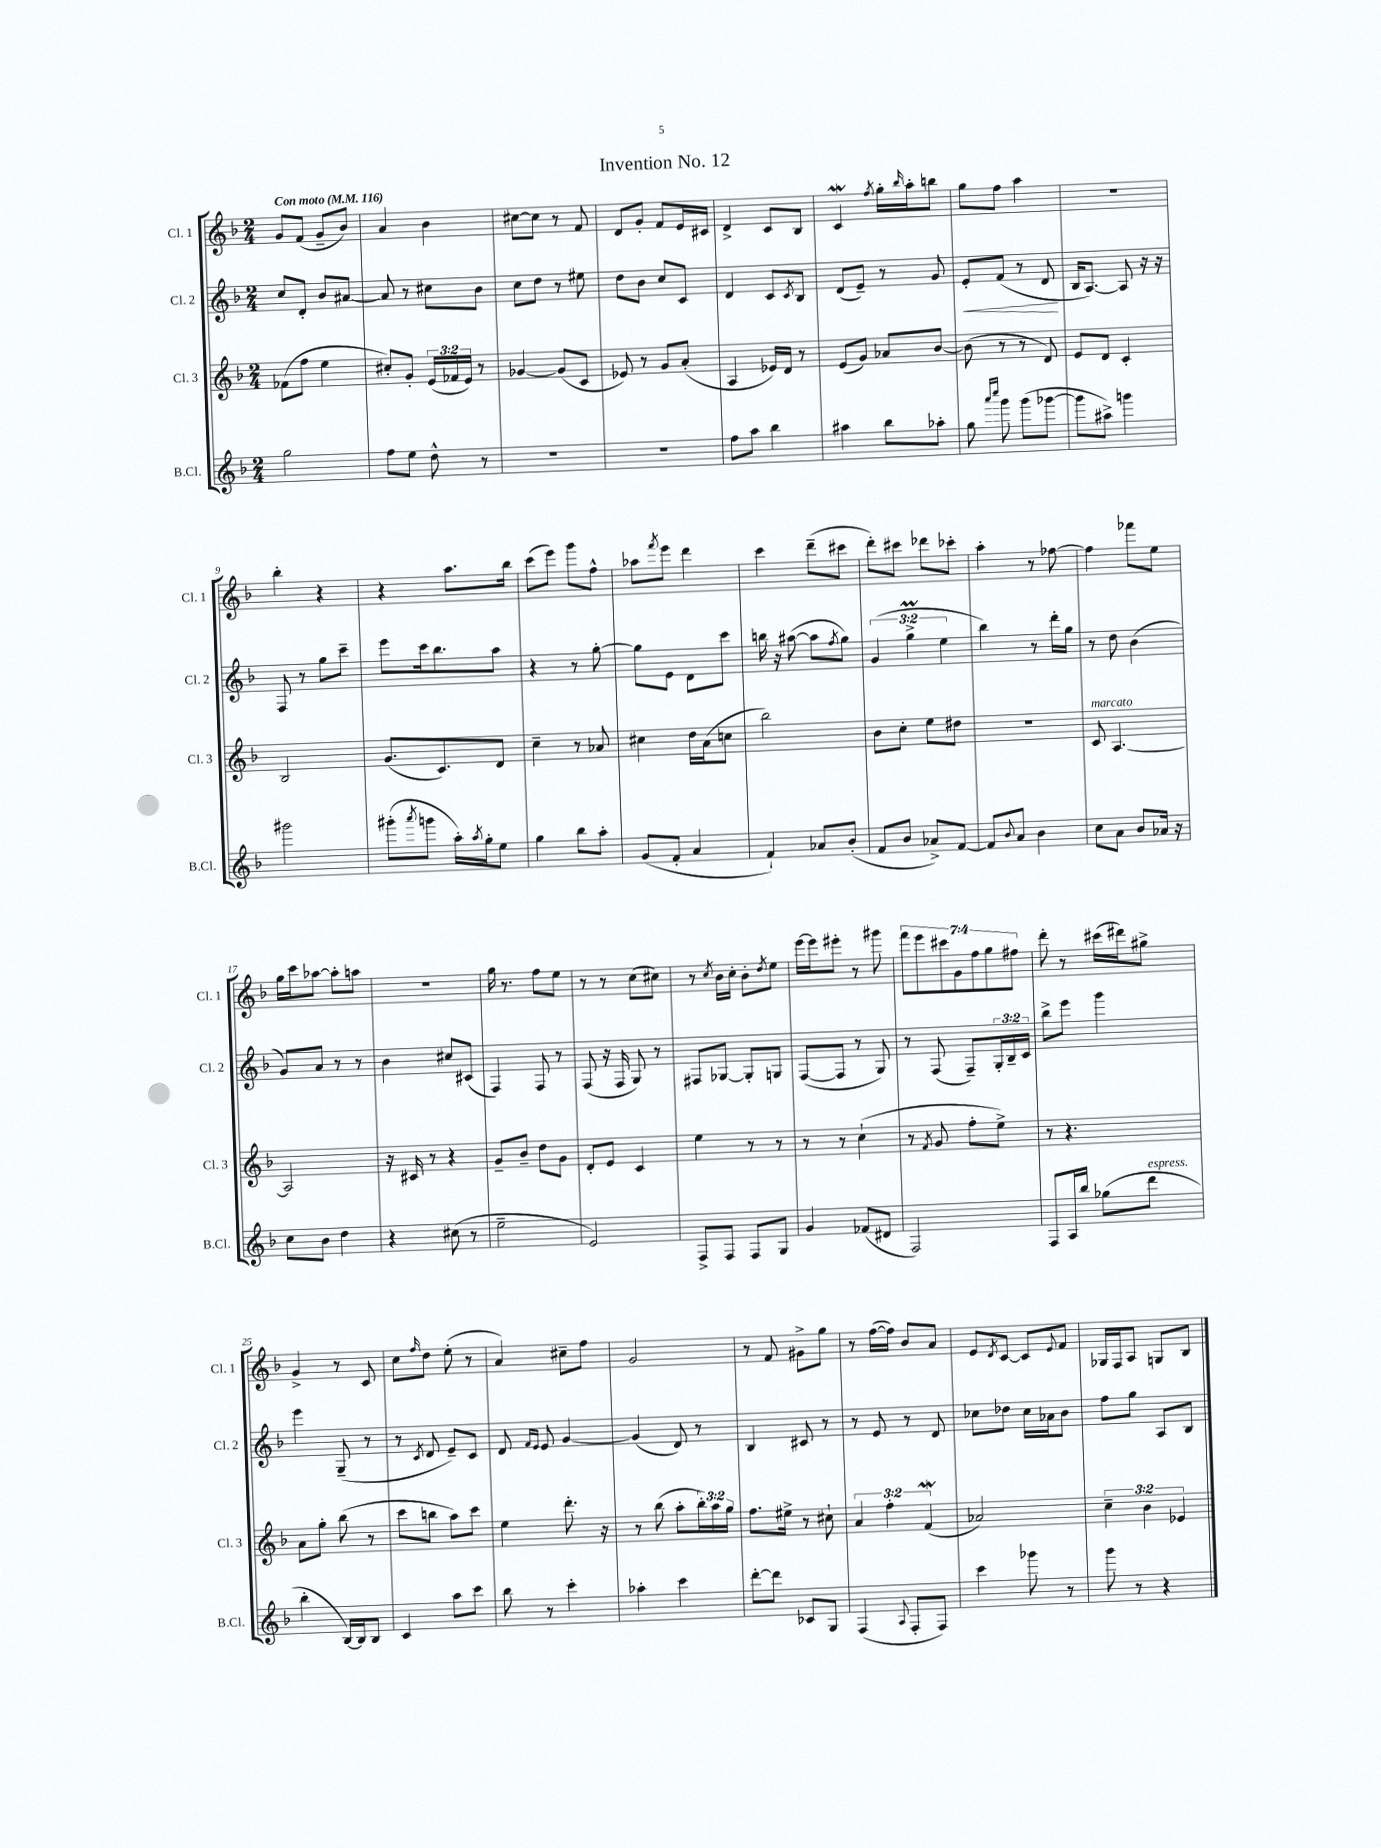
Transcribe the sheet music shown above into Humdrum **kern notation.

**kern	**kern	**kern	**dynam	**kern
*part4	*part3	*part2	*part2	*part1
*staff4	*staff3	*staff2	*staff2	*staff1
*I"B.Cl.	*I"Cl. 3	*I"Cl. 2	*	*I"Cl. 1
*I'B.Cl.	*I'Cl. 3	*I'Cl. 2	*	*I'Cl. 1
*clefG2	*clefG2	*clefG2	*	*clefG2
*k[b-]	*k[b-]	*k[b-]	*	*k[b-]
*M2/4	*M2/4	*M2/4	*	*M2/4
*MM116	*MM116	*MM116	*	*MM116
=1	=1	=1	=1	=1
!	!	!	!	!LO:TX:a:B:t=Con moto
2gg\	(8f-X\L	8cc/L	.	8g/L
.	8ff\J	8d'/J	.	(8f/J
.	4ee\	8b-/L	.	8g~/L
.	.	[8a#X/J	.	8b-/J)
=2	=2	=2	=2	=2
8ff\L	8cc#X'/L)	8a#/]	.	4a/
8ee\J	8g'/J	8r	.	.
8dd^^\	(24e/LL	8cc#X\L	.	4b-\
.	24f-X/	.	.	.
.	24e/JJ)	.	.	.
8r	8r	8b-\J	.	.
=3	=3	=3	=3	=3
2r	[4g-X/	8cc\L	.	[8cc#X\L
.	.	8dd\J	.	8cc#\J]
.	(8g-/L]	8r	.	8r
.	8c/J	8ee#X\	.	8f/
=4	=4	=4	=4	=4
2r	8e-X/)	8dd\L	.	8d/L
.	8r	8b-\J	.	8g'/J
.	8g/L	8cc/L	.	8f/L
.	(8a'/J	8c/J	.	16e/L
.	.	.	.	16c#X/JJ
=5	=5	=5	=5	=5
8ff\L	4A/	4d/	.	4d^/
8aa\J	.	.	.	.
4bb-\	16e-X/LL)	8c/L	.	8c/L
.	16d/JJ	.	.	.
.	.	8qc/	.	.
.	8r	8B-/J	.	8B-/J
=6	=6	=6	=6	=6
4aa#X\	(8e/L	(8d/L	.	4cW/
.	8g/J)	8e~/J)	.	.
.	.	.	.	8qff/
8bb-\L	8a-X/L	8r	.	16gg'\LL
.	.	.	.	16qqbb-/
.	.	.	.	16aa'\J
8aa-X'\J	[8b-/J	8g/	.	8bbn\J
=7	=7	=7	=7	=7
!	!	!	!LO:HP:b	!
8gg\	(8b-\]	8e'/L	<	8gg\L
16qqaaa/LL	.	.	.	.
16qqcccc/JJ	.	.	.	.
8ggg\	8r	(8f/J	.	8ff\J
(8ggg\L	8r	8r	.	4aa\
[8ggg-X\J	8d/)	8d/	.	.
.	.	.	[	.
=8	=8	=8	=8	=8
8ggg-\L]	8e/L	16B-/KL	.	2r
.	.	[8.A/J)	.	.
8aa#X^\J)	8d/J	.	.	.
4gggn\	4c'/	8A/]	.	.
.	.	16r	.	.
.	.	16r	.	.
!!LO:LB:g=z
=9	=9	=9	=9	=9
2ggg#X\	2B-/	8F/	.	4bb-'\
.	.	8r	.	.
.	.	8gg\L	.	4r
.	.	8ccc~\J	.	.
=10	=10	=10	=10	=10
(8ggg#X'\L	(8.g/L	8eee\L	.	4r
8qaaa/	.	.	.	.
8gggn\J	.	16ccc\k	.	.
.	8.c/)	8.bb-\	.	.
16aa'\LL)	.	.	.	8.aa\L
8qaa/	.	.	.	.
16gg'\J	.	.	.	.
8ee\J	8d/J	8aa\J	.	.
.	.	.	.	16bb-\Jk
=11	=11	=11	=11	=11
4gg\	4cc~\	4r	.	(8ccc\L
.	.	.	.	8eee\J)
8bb-\L	8r	8r	.	8ggg\L
8aa'\J	8a-X/	[8gg'\	.	8ff^^\J
=12	=12	=12	=12	=12
(8g/L	4cc#X\	8gg\L]	.	8aa-X\L
.	.	.	.	8qfff/
8f'/J	.	8e\J	.	8eee\J
4a/	16dd\LL	8d\L	.	4ddd\
.	(16a\J	.	.	.
.	8ccn\J	8ccc\J	.	.
=13	=13	=13	=13	=13
4f`/)	2bb-\)	16bbn\	.	4ccc\
.	.	16r	.	.
.	.	([8aa#X\	.	.
8a-X/L	.	8aa#\L]	.	(8ddd~\L
.	.	8qff/	.	.
(8b-'/J	.	8gg\J)	.	8ccc#X\J
=14	=14	=14	=14	=14
8f/L	8b-\L	(6g/	.	8ddd'\L)
8b-/J	8cc'\J	.	.	8ccc#X\J
.	.	6ggM^\	.	.
8a-X^/L)	8ee\L	.	.	8ddd-X\L
.	.	6ee\	.	.
[8f/J	8dd#X\J	.	.	8ccc-X'\J
=15	=15	=15	=15	=15
8f/L]	2r	4bb-\)	.	4aa'\
8qqb-/	.	.	.	.
8a/J	.	.	.	.
4b-\	.	8r	.	8r
.	.	16ddd'\LL	.	[8ff-X\
.	.	16gg\JJ	.	.
=16	=16	=16	=16	=16
!	!LO:TX:a:i:t=marcato	!	!	!
8cc\L	8c/	8r	.	4ff-\]
8a\J	[4.A/	8dd\	.	.
8b-/L	.	(4b-\	.	8fff-X\L
16a-X/Jk	.	.	.	8ee\J
16r	.	.	.	.
!!LO:LB:g=z
=17	=17	=17	=17	=17
8cc\L	2A/]	8g/L)	.	16gg\LL
.	.	.	.	16ccc\J
8b-\J	.	8a/J	.	[8aa-X\J
4dd\	.	8r	.	8aa-'\L]
.	.	8r	.	8aan\J
=18	=18	=18	=18	=18
4r	16r	4b-\	.	2r
.	16c#X/	.	.	.
.	8r	.	.	.
(8cc#X\	4r	8cc#X/L	.	.
8r	.	(8c#X/J	.	.
=19	=19	=19	=19	=19
2ee~\	8g~/L	4F/)	.	16gg\
.	.	.	.	8.r
.	8b-~/J	.	.	.
.	8dd\L	8F/	.	8ff\L
.	8g\J	8r	.	8ee\J
=20	=20	=20	=20	=20
2e/)	8d'/L	(8F/	.	8r
.	8e/J	16r	.	8r
.	.	16F/	.	.
.	4c/	8G/)	.	(8cc\L
.	.	8r	.	8cc#X\J)
=21	=21	=21	=21	=21
8F^/L	4ee\	8F#X/L	.	8r
.	.	.	.	8qcc/
8F/J	.	[8G-X/J	.	16b-\LL
.	.	.	.	16cc'\JJ
8F/L	8r	8G-'/L]	.	8b-'\L
.	.	.	.	8qdd/
8G/J	8r	8Gn/J	.	8ee\J
=22	=22	=22	=22	=22
4g/	8r	([8F/L	.	[16eee\LL
.	.	.	.	16eee\J]
.	8r	8F/J]	.	8eee#X'\J
(8f-X/L	(4cc`\	8r	.	8r
8d#X/J	.	8G/)	.	8ggg#X\
=23	=23	=23	=23	=23
2F/)	8r	8r	.	14fff\L
.	.	.	.	14eee\
.	8qf/	.	.	.
.	8g/	(8F/	.	.
.	.	.	.	14ccc#X\
.	.	.	.	14g\
.	8ff'\L	8F~/L)	.	.
.	.	.	.	14ff\
.	.	.	.	14gg\
.	8ee^\J)	24G'/L	.	.
.	.	24B-~/	.	.
.	.	.	.	14ff#X\J
.	.	24c/JJ	.	.
=24	=24	=24	=24	=24
8F/L	8r	8bb-^\L	.	8ddd'\
16A/L	4.r	8eee\J	.	8r
16bb-/JJ	.	.	.	.
(8gg-X\L	.	4ggg\	.	(16ccc#X\LL
.	.	.	.	16ddd#X\J)
!LO:TX:a:i:t=espress.	!	!	!	!
8ddd\J	.	.	.	8gg#X^\J
!!LO:LB:g=z
=25	=25	=25	=25	=25
4bb-'\	8a\L	4eee\	.	4g^/
.	8gg'\J	.	.	.
[16B-/LL)	(8bb-\	(8G~/	.	8r
16B-/J]	.	.	.	.
8B-/J	8r	8r	.	8c/
=26	=26	=26	=26	=26
4c/	8ccc\L	8r	.	8cc\L
.	.	8qc/	.	16qqff/
.	8bbn\J	8d/	.	8dd\J
8aa\L	8aa\L)	8e~/L)	.	(8ee'\
8ccc\J	8ccc\J	8c/J	.	8r
=27	=27	=27	=27	=27
8bb-\	4ee\	8d/	.	4a/)
.	.	16qqf/LL	.	.
.	.	16qqe/JJ	.	.
8r	.	8e/	.	.
4ccc'\	8.ddd'\	[4g/	.	8cc#X~\L
.	.	.	.	8ff\J
.	16r	.	.	.
=28	=28	=28	=28	=28
4aa-X'\	8r	(4g/]	.	2g/
.	(8bb-\	.	.	.
4ccc\	8aa'\L	8d/)	.	.
.	24bb-'\L)	8r	.	.
.	24aa\	.	.	.
.	24gg\JJ	.	.	.
=29	=29	=29	=29	=29
[8ddd'\L	8.ff\L	4B-/	.	8r
8ddd\J]	.	.	.	8f/
.	16ee#X^\Jk	.	.	.
8c-X/L	8r	8c#X/	.	8g#X^\L
8G/J	8cc#X`\	8r	.	8gg\J
=30	=30	=30	=30	=30
(4F/	6a/	8r	.	8r
.	.	8e/	.	([16ff\LL
.	6ff'\	.	.	.
.	.	.	.	16ff\JJ])
8qqA/	.	.	.	.
8F'/L	.	8r	.	8b-/L
.	(6fw/	.	.	.
8F/J)	.	8d/	.	8a/J
=31	=31	=31	=31	=31
4ccc\	2a-X/)	8cc-X\L	.	8e/L
.	.	.	.	8qd/
.	.	8dd-X\J	.	[8c/J
8ggg-X\	.	16cc-\LL	.	8c/L]
.	.	16a-X\J	.	.
.	.	.	.	8qqe/
8r	.	8b-\J	.	8f/J
=32	=32	=32	=32	=32
8ggg\	6cc~\	8ff\L	.	16G-X/LL
.	.	.	.	16F/J
8r	.	8gg\J	.	8A/J
.	6b-\	.	.	.
4r	.	8A/L	.	8Gn/L
.	6e-X/	.	.	.
.	.	8B-/J	.	8B-/J
==	==	==	==	==
*-	*-	*-	*-	*-
